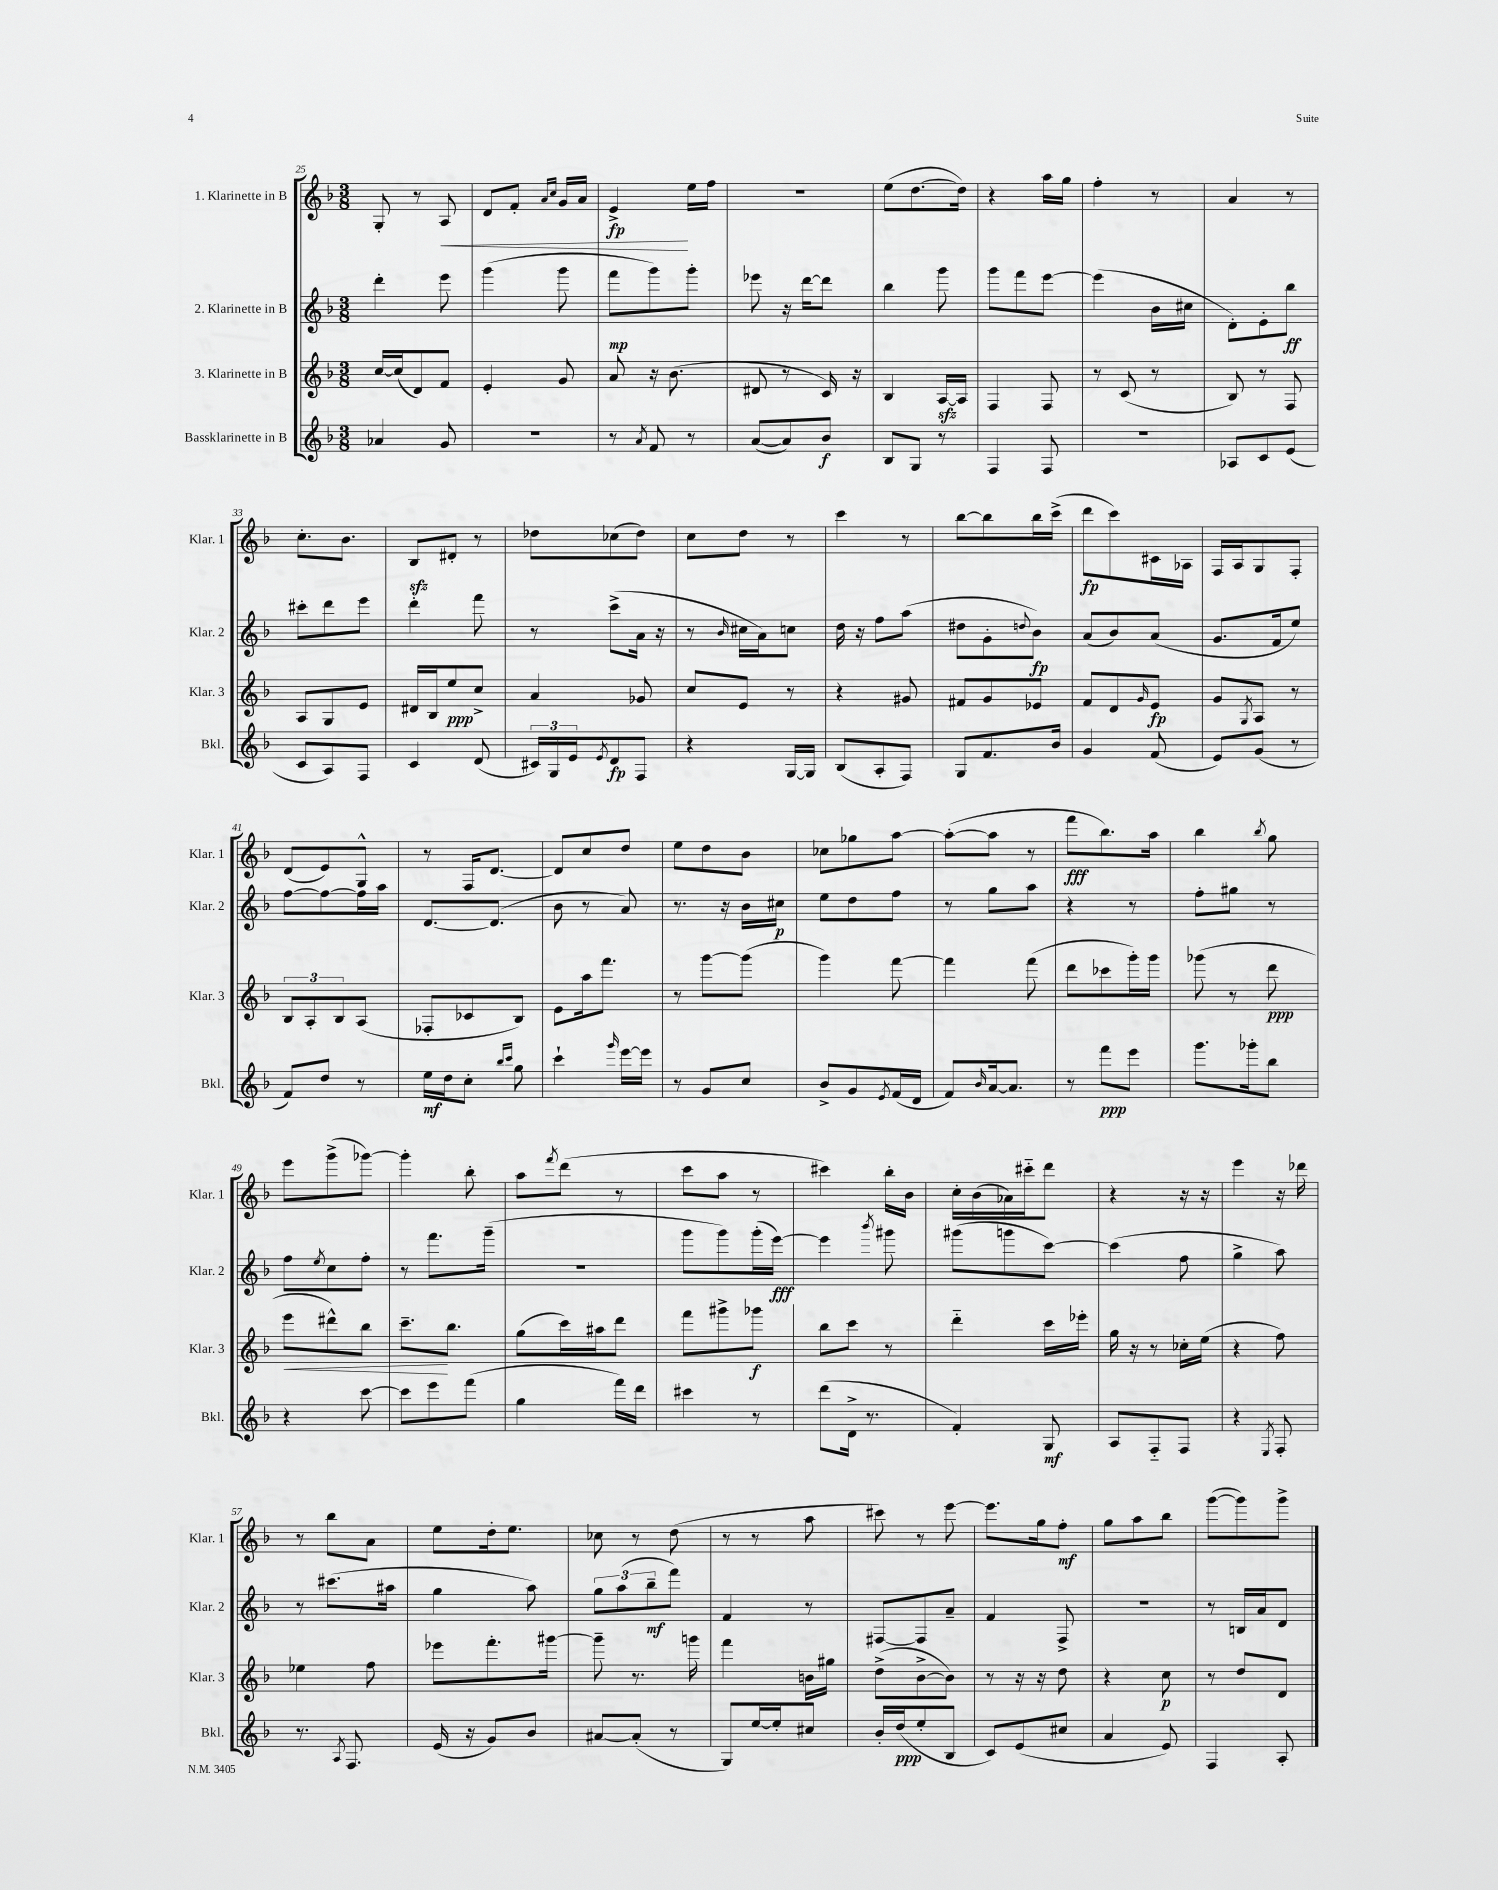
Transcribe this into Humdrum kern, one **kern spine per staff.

**kern	**kern	**kern	**kern
*staff4	*staff3	*staff2	*staff1
*clefG2	*clefG2	*clefG2	*clefG2
*k[b-]	*k[b-]	*k[b-]	*k[b-]
*M3/8	*M3/8	*M3/8	*M3/8
4a-/	[16cc/LL	4ddd'\	8G'/
.	(16cc/]J	.	.
.	8d/)	.	8r
8g/	8f/J	8eee\	8A/
=	=	=	=
4.r	4e'/	(4ggg\	8d/L
.	.	.	8f'/J
.	.	.	16qqa/LL
.	.	.	16qqcc/JJ
.	8g/	8ggg\	16g/LL
.	.	.	16a/JJ
=	=	=	=
8r	8a/	8fff\L	4e^/
8qa/	.	.	.
8f/	16r	8ggg\)	.
.	(8.b-\	.	.
8r	.	8ggg'\J	16ee\LL
.	.	.	16ff\JJ
=	=	=	=
([8a/L	8d#/	8eee-\	4.r
8a/])	8r	16r	.
.	.	[16ddd\LK	.
8b-/J	16c/)	8ddd\]J	.
.	16r	.	.
=	=	=	=
8B-/L	4B-/	4bb-\	(8ee\L
8G/J	.	.	[8.dd\
8r	[16A/LL	8ggg\	.
.	16A/]JJ	.	16dd\]Jk)
=	=	=	=
4F/	4F/	8ggg\L	4r
.	.	8fff\	.
8F/	8F/	[8eee\J	16aa\LL
.	.	.	16gg\JJ
=	=	=	=
4.r	8r	(4eee\]	4ff'\
.	(8c/	.	.
.	8r	16b-\LL	8r
.	.	16cc#\JJ	.
=	=	=	=
8A-/L	8B-/)	8d'\L)	4a/
8c/	8r	8e'\	.
(8e/J	8F/	8bb-\J	8r
=	=	=	=
8c/L	8A/L	8ccc#'\L	8.cc'\L
8A/)	8G/	8ddd\	.
.	.	.	8.b-\J
8F/J	8e/J	8eee\J	.
=	=	=	=
4c/	16d#/LL	4ddd'\	8B-/L
.	16B-/J	.	.
.	8ee/	.	8d#'/J
(8d/	8cc^/J	8fff\	8r
=	=	=	=
24c#/LL)	4a/	8r	8dd-\L
24G/	.	.	.
24e/J	.	.	.
8qe/	.	.	.
8d/	.	(8ccc^\L	(8cc-\
8F/J	8g-/	16a\Jk	8dd-\J)
.	.	16r	.
=	=	=	=
4r	8cc/L	8r	8cc\L
.	.	16qqb-/	.
.	8e/J	16cc#\LL	8dd\J
.	.	16a\J)	.
[16G/LL	8r	8cc\J	8r
16G/]JJ	.	.	.
=	=	=	=
(8B-/L	4r	16dd\	4ccc\
.	.	16r	.
8A'/	.	8ff\L	.
8F/J)	8g#/	(8aa\J	8r
=	=	=	=
8G/L	8f#/L	8dd#\L	[8bb-\L
8.f/	8g/	8g'\	8bb-\]
.	.	8qqdd/	.
.	8e-/J	8b-\J)	16bb-\L
16b-/Jk	.	.	(16ccc^\JJ
=	=	=	=
4g/	8f/L	(8a/L	8ddd\L
.	8d/	8b-/)	8ccc\)
.	16qqg/	.	.
(8f/	8e/J	(8a/J	16c#\L
.	.	.	16A-\JJ
=	=	=	=
8e/L)	8g/L	8.g/L	16F/LL
.	.	.	16A/J
.	8qG/	.	.
(8g/J	8A/J	.	8G/
.	.	16f/k	.
8r	8r	8ee/J)	8F'/J
=	=	=	=
8f/L)	12B-/L	[8ff\L	(8d/L
.	12A'/	.	.
8dd/J	.	8ff\_	8e/)
.	12B-/	.	.
8r	(8A/J	16ff\]L	8G^^/J
.	.	16aa\JJ	.
=	=	=	=
16ee\LL	8F-'/L	[8.d/L	8r
16dd\J	.	.	.
8cc'\J	8c-/	.	16F/LK
.	.	(8.d/]J	[8.d/J
16qqbb-/LL	.	.	.
16qqccc/JJ	.	.	.
8gg\	8B-/J)	.	.
=	=	=	=
4ccc`\	8e\L	8b-\	8d/]L
.	16aa\k	8r	8cc/
.	8.fff\J	.	.
16qqggg/	.	.	.
[16eee\LL	.	8a/)	8dd/J
16eee\]JJ	.	.	.
=	=	=	=
8r	8r	8.r	8ee\L
8g/L	[8ggg\L	.	8dd\
.	.	16r	.
8cc/J	(8ggg\]J	16b-\LL	8b-\J
.	.	16cc#\JJ	.
=	=	=	=
8b-^/L	4ggg\)	8ee\L	8cc-\L
8g/	.	8dd\	8gg-\
8qe/	.	.	.
(16f/L	[8fff\	8ff\J	[8aa\J
16d/JJ	.	.	.
=	=	=	=
8f/L)	4fff\]	8r	(8aa'\_L
16qqb-/	.	.	.
[16a/k	.	8gg\L	8aa\]J
8.a/]J	.	.	.
.	(8fff\	8aa\J	8r
=	=	=	=
8r	8ddd\L	4r	8fff\L
8fff\L	8ccc-\	.	8.bb-\)
8eee\J	16ggg'\L)	8r	.
.	16ggg\JJ	.	16aa\Jk
=	=	=	=
8.ggg\L	(8ggg-\	8ff'\L	4bb-\
.	8r	8gg#\J	.
16ggg-'\k	.	.	.
.	.	.	8qbb-/
8bb-\J	8ddd\	8r	8gg\
=	=	=	=
4r	8eee\L	8ff\L	8eee\L
.	.	8qee/	.
.	8ddd#^^\)	8cc\	(8ggg^\
[8ccc\	8bb-\J	8ff'\J	[8ggg-\J)
=	=	=	=
8ccc\]L	8.ccc~\L	8r	4ggg-'\]
8eee\	.	8.fff\L	.
.	8.bb-\J	.	.
(8fff\J	.	.	8bb-'\
.	.	(16ggg~\Jk	.
=	=	=	=
4gg\	(8gg\L	4.r	8aa\L
.	.	.	8qfff/
.	16ccc\L)	.	(8ddd\J
.	16aa#\J	.	.
16fff\LL)	8ddd\J	.	8r
16ddd\JJ	.	.	.
=	=	=	=
4ccc#\	8fff\L	8ggg\L	8ccc\L
.	8ggg#^\	8ggg\)	8aa\J
8r	8ggg-\J	(16ggg'\L	8r
.	.	[16eee\JJ)	.
=	=	=	=
(8ddd\L	8bb-\L	4eee\]	4ccc#\)
16d^\Jk	8ccc\J	.	.
8.r	.	.	.
.	.	8qbbb-/	.
.	8r	8ggg#\	16bb-'\LL
.	.	.	16b-\JJ
=	=	=	=
4f'/)	4ddd'~\	(8ggg#\L	16cc'\LL
.	.	.	(16b-\
.	.	8ggg\	16a-\)
.	.	.	16ccc#'~\J
8G/	16ccc\LL	[8ccc\J)	8ddd\J
.	16eee-'\JJ	.	.
=	=	=	=
8A/L	16gg\	(4ccc\]	4r
.	16r	.	.
8F'~/	8r	.	.
8F/J	16cc-'\LL	8ff\	16r
.	(16ee\JJ	.	16r
=	=	=	=
4r	4r	4gg^\	4eee\
8qE/	.	.	.
8F'/	8ff\)	8aa\)	16r
.	.	.	16ddd-\
=	=	=	=
8.r	4ee-\	8r	8r
.	.	(8.ccc#\L	8bb-\L
8qA/	.	.	.
8.F/	.	.	.
.	8ff\	.	8a\J
.	.	16aa#\Jk	.
=	=	=	=
(16e/	8eee-\L	4gg\	8ee\L
16r	.	.	.
8g/L)	8.fff'\	.	16dd'\k
.	.	.	8.ee\J
8b-/J	.	8aa\)	.
.	[16ggg#\Jk	.	.
=	=	=	=
[8a#/L	8ggg#~\]	12gg\L	8cc-\
.	.	(12aa\	.
(8a#'/]J	8.r	.	8r
.	.	12bb-~\	.
8r	.	8fff\J)	(8dd\
.	16ggg\	.	.
=	=	=	=
8G/L)	4fff\	4f/	8r
[16ee/L	.	.	8r
16ee'/]J	.	.	.
8cc#/J	16b\LL	8r	8aa\
.	16gg#\JJ	.	.
=	=	=	=
16b-'/LL	(8dd^\L	[8F#/L	8ccc#\)
(16dd/J	.	.	.
8ee'/	[8b-^\	8F#/]	8r
8B-/J	8b-\]J)	8a~/J	[8eee\
=	=	=	=
8c/L)	8r	4f/	8.eee\]L
(8e/	16r	.	.
.	16r	.	16gg\k
8cc#/J	8dd\	8F^/	8ff'\J
=	=	=	=
4a/	4r	4.r	8gg\L
.	.	.	8aa\
8e/)	8cc\	.	8bb-\J
=	=	=	=
4F/	8r	8r	([8ggg\L
.	8dd/L	16B/LL	8ggg\])
.	.	16a/J	.
8A'/	8d/J	8d/J	8ggg^\J
==	==	==	==
*-	*-	*-	*-
